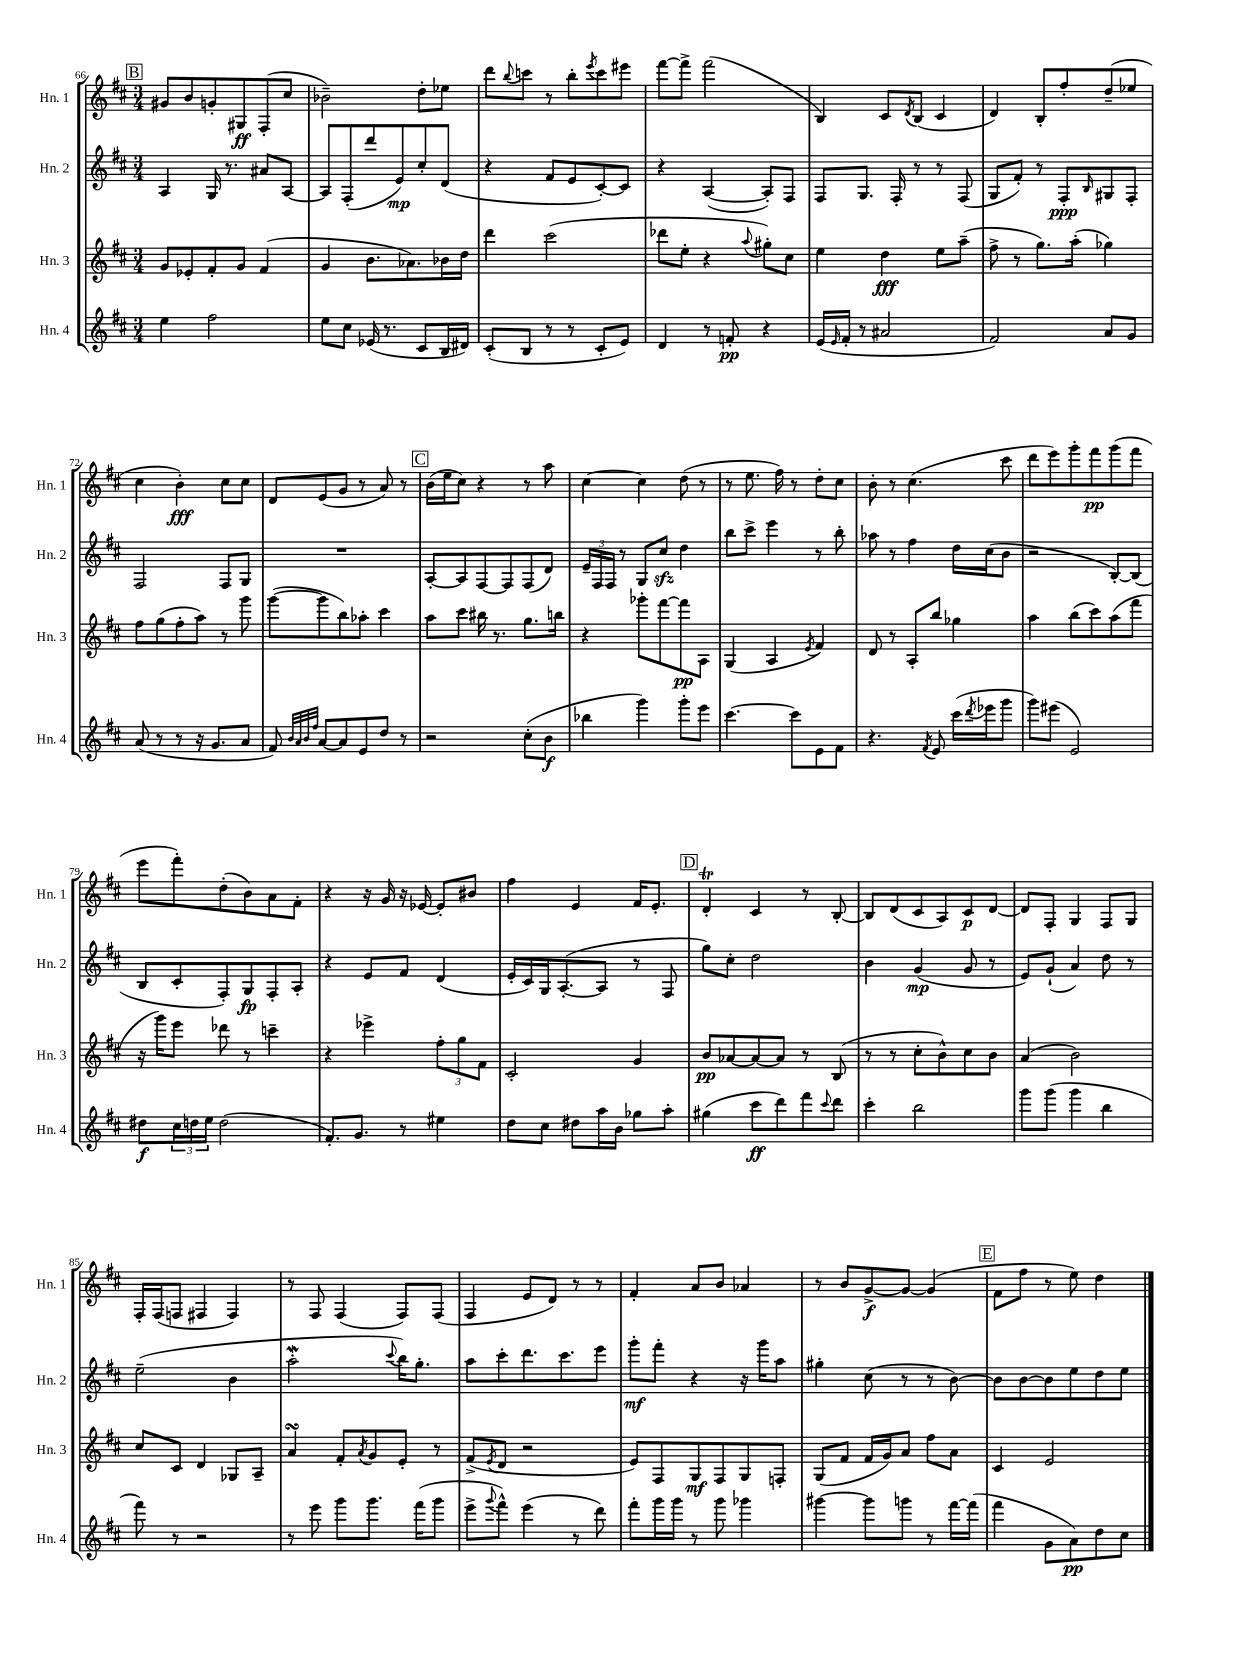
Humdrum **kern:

**kern	**kern	**kern	**kern
*staff4	*staff3	*staff2	*staff1
*clefG2	*clefG2	*clefG2	*clefG2
*k[f#c#]	*k[f#c#]	*k[f#c#]	*k[f#c#]
*M3/4	*M3/4	*M3/4	*M3/4
4ee\	8g/L	4A/	8g#/L
.	8e-'/	.	8b/
2ff#\	8f#'/	16G/	8g'/
.	.	8.r	.
.	8g/J	.	8G#/
.	(4f#/	8a#/L	(8F#'/
.	.	[8A/J	8cc#/J
=	=	=	=
8ee\L	4g/	8A/]L	2b-~\)
8cc#\J	.	(8F#'/	.
(16e-/	8.b\L	8ddd/	.
8.r	.	.	.
.	.	8e/)	.
.	8.a-\)	.	.
8c#/L	.	8cc#'/	8dd'\L
16B/L	16b-\L	(8d/J	8ee-\J
16d#/JJ)	16dd\JJ	.	.
=	=	=	=
(8c#'/L	4ddd\	4r	8ddd\L
.	.	.	8qqbb/
8B/J	.	.	8ccc\J
8r	(2ccc#\	8f#/L	8r
8r	.	8e/	8bb'\L
.	.	.	8qeee/
8c#'/L	.	[8c#'/)	8ccc\
8e/J)	.	8c#/]J	8eee#\J
=	=	=	=
4d/	8ddd-\L	4r	[8fff#\L
.	8ee'\J	.	8fff#^\]J
8r	4r	([4A/	(2fff#\
8f'/	.	.	.
.	8qqaa/	.	.
4r	8gg#'\L)	8A'/]L)	.
.	8cc#\J	8F#/J	.
=	=	=	=
(16e/LL	4ee\	8F#/L	4B/)
16qqe/	.	.	.
16f#'/JJ	.	.	.
8r	.	8.G/J	.
2a#/	4dd\	.	8c#/L
.	.	16F#'/	.
.	.	.	8qd/
.	.	8r	(8B/J
.	8ee\L	8r	4c#/
.	(8aa~\J	(8F#/	.
=	=	=	=
2f#/)	8ff#^\	8G/L	4d/)
.	8r	8f#'/J)	.
.	8.gg\L)	8r	8B'/L
.	.	8F#'/L	8ff#'/
.	(16aa'\Jk	.	.
.	.	16qqB/	.
8a/L	4gg-\)	8G#/	(8dd~/
8g/J	.	8F#'/J	8ee-/J
=	=	=	=
(8a/	8ff#\L	2F#/	4cc#\
8r	(8gg\	.	.
8r	8ff#'\	.	4b'\)
16r	8aa\J)	.	.
8.g/L	.	.	.
.	8r	8F#/L	8cc#\L
8a/J	8ggg\	8G/J	8cc#\J
=	=	=	=
8f#/)	([8ggg\L	2.r	8d/L
32qqb/LLL	.	.	.
32qqa/	.	.	.
32qqb/	.	.	.
32qqff#/JJJ	.	.	.
[8a/L	8ggg\]	.	(8e/
8a/]	8bb\)	.	8g/J
8e/	8aa-'\J	.	8r
8dd/J	4ccc#\	.	8a/)
8r	.	.	8r
=	=	=	=
2r	8aa\L	[8A'/L	(16b\LL
.	.	.	16ee\J
.	8ccc#\J	8A/]	8cc#\J)
.	16bb#\	[8F#/	4r
.	8.r	.	.
.	.	8F#/]	.
(8cc#'\L	8.gg\L	(8F#/	8r
8b\J	.	8d/J)	8aa\
.	16bb\Jk	.	.
=	=	=	=
4bb-\	4r	24e~/LL	[4cc#\
.	.	24F#/	.
.	.	24F#/JJ	.
.	.	8r	.
4ggg\)	8ggg-'\L	8G/L	4cc#\]
.	[8fff#\	8cc#/J	.
8ggg'\L	8fff#\]	4dd\	(8dd\
8eee\J	8A\J	.	8r
=	=	=	=
[4.ccc#\	(4G/	8bb\L	8r
.	.	8ccc#^\J	8.ee\
.	4A/	4eee\	.
.	.	.	16ff#\)
8ccc#\]L	.	.	8r
.	8qe/	.	.
8e\	4f#/)	8r	8dd'\L
8f#\J	.	8bb'\	8cc#\J
=	=	=	=
4.r	8d/	8aa-\	8b'\
.	8r	8r	8r
.	8A'/L	4ff#\	(4.cc#\
8qf#/	.	.	.
8e/	8bb/J	.	.
(16ccc#\LL	4gg-\	16dd\LL	.
8qddd/	.	.	.
16eee-\J	.	(16cc#\J	.
8ggg\J	.	8b\J	8ccc#\
=	=	=	=
8ggg\L)	4aa\	2r	8ddd\L
(8eee#\J	.	.	8eee\)
2e/)	(8bb\L	.	8ggg'\
.	8ccc#\)	.	8fff#\
.	(8aa\	[8B'/L)	(8ggg\
.	8fff#\J	(8B/]J	8fff#\J
=	=	=	=
8dd#\L	16r	8B/L	8eee\L
.	16ggg\LK)	.	.
24cc#\L	8eee\J	8c#'/	8fff#'\)
24dd\	.	.	.
24ee\JJ	.	.	.
(2dd\	8ddd-\	8F#'/)	(8dd'\
.	8r	8G/	8b\)
.	4ccc~\	8F#'/	8a\
.	.	8A'/J	8f#'\J
=	=	=	=
8.f#'/L)	4r	4r	4r
8.g/J	.	.	.
.	4eee-^\	8e/L	16r
.	.	.	16g/
8r	.	8f#/J	16r
.	.	.	[16e-/
4ee#\	12ff#'\L	(4d/	8e-'/]L
.	12gg\	.	.
.	.	.	8b#/J
.	12f#\J	.	.
=	=	=	=
8dd\L	2c#'/	16e'/LL	4ff#\
.	.	16c#/)	.
8cc#\J	.	16G/J	.
.	.	([8.A'/	.
8dd#\L	.	.	4e/
16aa\L	.	8A/]J	.
16b\JJ	.	.	.
8gg-\L	4g/	8r	16f#/LK
.	.	.	8.e'/J
8aa'\J	.	8F#/	.
=	=	=	=
(4gg#\	8b/L	8gg\L)	4d'/
.	[8a-/	8cc#'\J	.
8ccc#\L	8a-/_	2dd\	4c#/
8ddd\)	8a-/]J	.	.
8fff#\	8r	.	8r
8qqccc#/	.	.	.
8ddd\J	(8B/	.	[8B'/
=	=	=	=
4ccc#'\	8r	4b\	8B/]L
.	8r	.	(8d/
2bb\	8cc#'\L	(4g/	8c#/
.	8b^^\)	.	8A/)
.	8cc#\	8g/	8c#/
.	8b\J	8r	[8d/J
=	=	=	=
8ggg\L	(4a/	8e/L)	8d/]L
(8ggg\J	.	(8g`/J	8F#'/J
4ggg\	2b\)	4a/)	4G/
4bb\	.	8dd\	8F#/L
.	.	8r	8G/J
=	=	=	=
8fff#\)	8cc#/L	(2ee~\	16F#'/LL
.	.	.	(16F#/J
8r	8c#/J	.	8F/J
2r	4d/	.	4F#/
.	8G-/L	4b\	4F#/)
.	8A~/J	.	.
=	=	=	=
8r	4a/	2aa'\	8r
8eee\	.	.	8F#/
8ggg\L	8f#'/L	.	(4F#/
.	8qa/	.	.
8.ggg\J	8g/	.	.
.	.	8qqccc#/	.
.	8e'/J	16bb\LK)	8F#/L)
(16fff#\LK	.	8.gg'\J	.
8ggg\J	8r	.	(8F#/J
=	=	=	=
8eee^\L	(8f#^/L	8aa\L	4F#/
8qqggg/	8qe/	.	.
8fff#^^\J)	8d/J	8ccc#'\	.
(4eee\	2r	8.ddd\	8e/L
.	.	.	8d/J)
.	.	8.ccc#\	.
8r	.	.	8r
8ddd\)	.	8eee\J	8r
=	=	=	=
8fff#'\L	8e/L)	8ggg'\L	4f#'/
16ggg\L	8F#/	8fff#'\J	.
16ggg\JJ	.	.	.
8r	8G/	4r	8a/L
8ggg\	8F#/	.	8b/J
4ggg-\	8G/	16r	4a-/
.	.	16ggg\LK	.
.	8F'/J	8aa\J	.
=	=	=	=
[4ggg#\	(8G/L	4gg#'\	8r
.	8f#/J	.	8b/L
8ggg#\]L	16f#/LL	(8cc#\	[8g^/
.	16g/J)	.	.
8ggg\J	8a/J	8r	8g/_J
8r	8ff#\L	8r	(4g/]
[16fff#\LL	8a\J	[8b\)	.
(16fff#\]JJ	.	.	.
=	=	=	=
4fff#\	4c#/	8b\]L	8f#\L
.	.	[8b\	8ff#\J
8g\L	2e/	8b\]	8r
8a\)	.	8ee\	8ee\)
8dd\	.	8dd\	4dd\
8cc#\J	.	8ee\J	.
==	==	==	==
*-	*-	*-	*-
